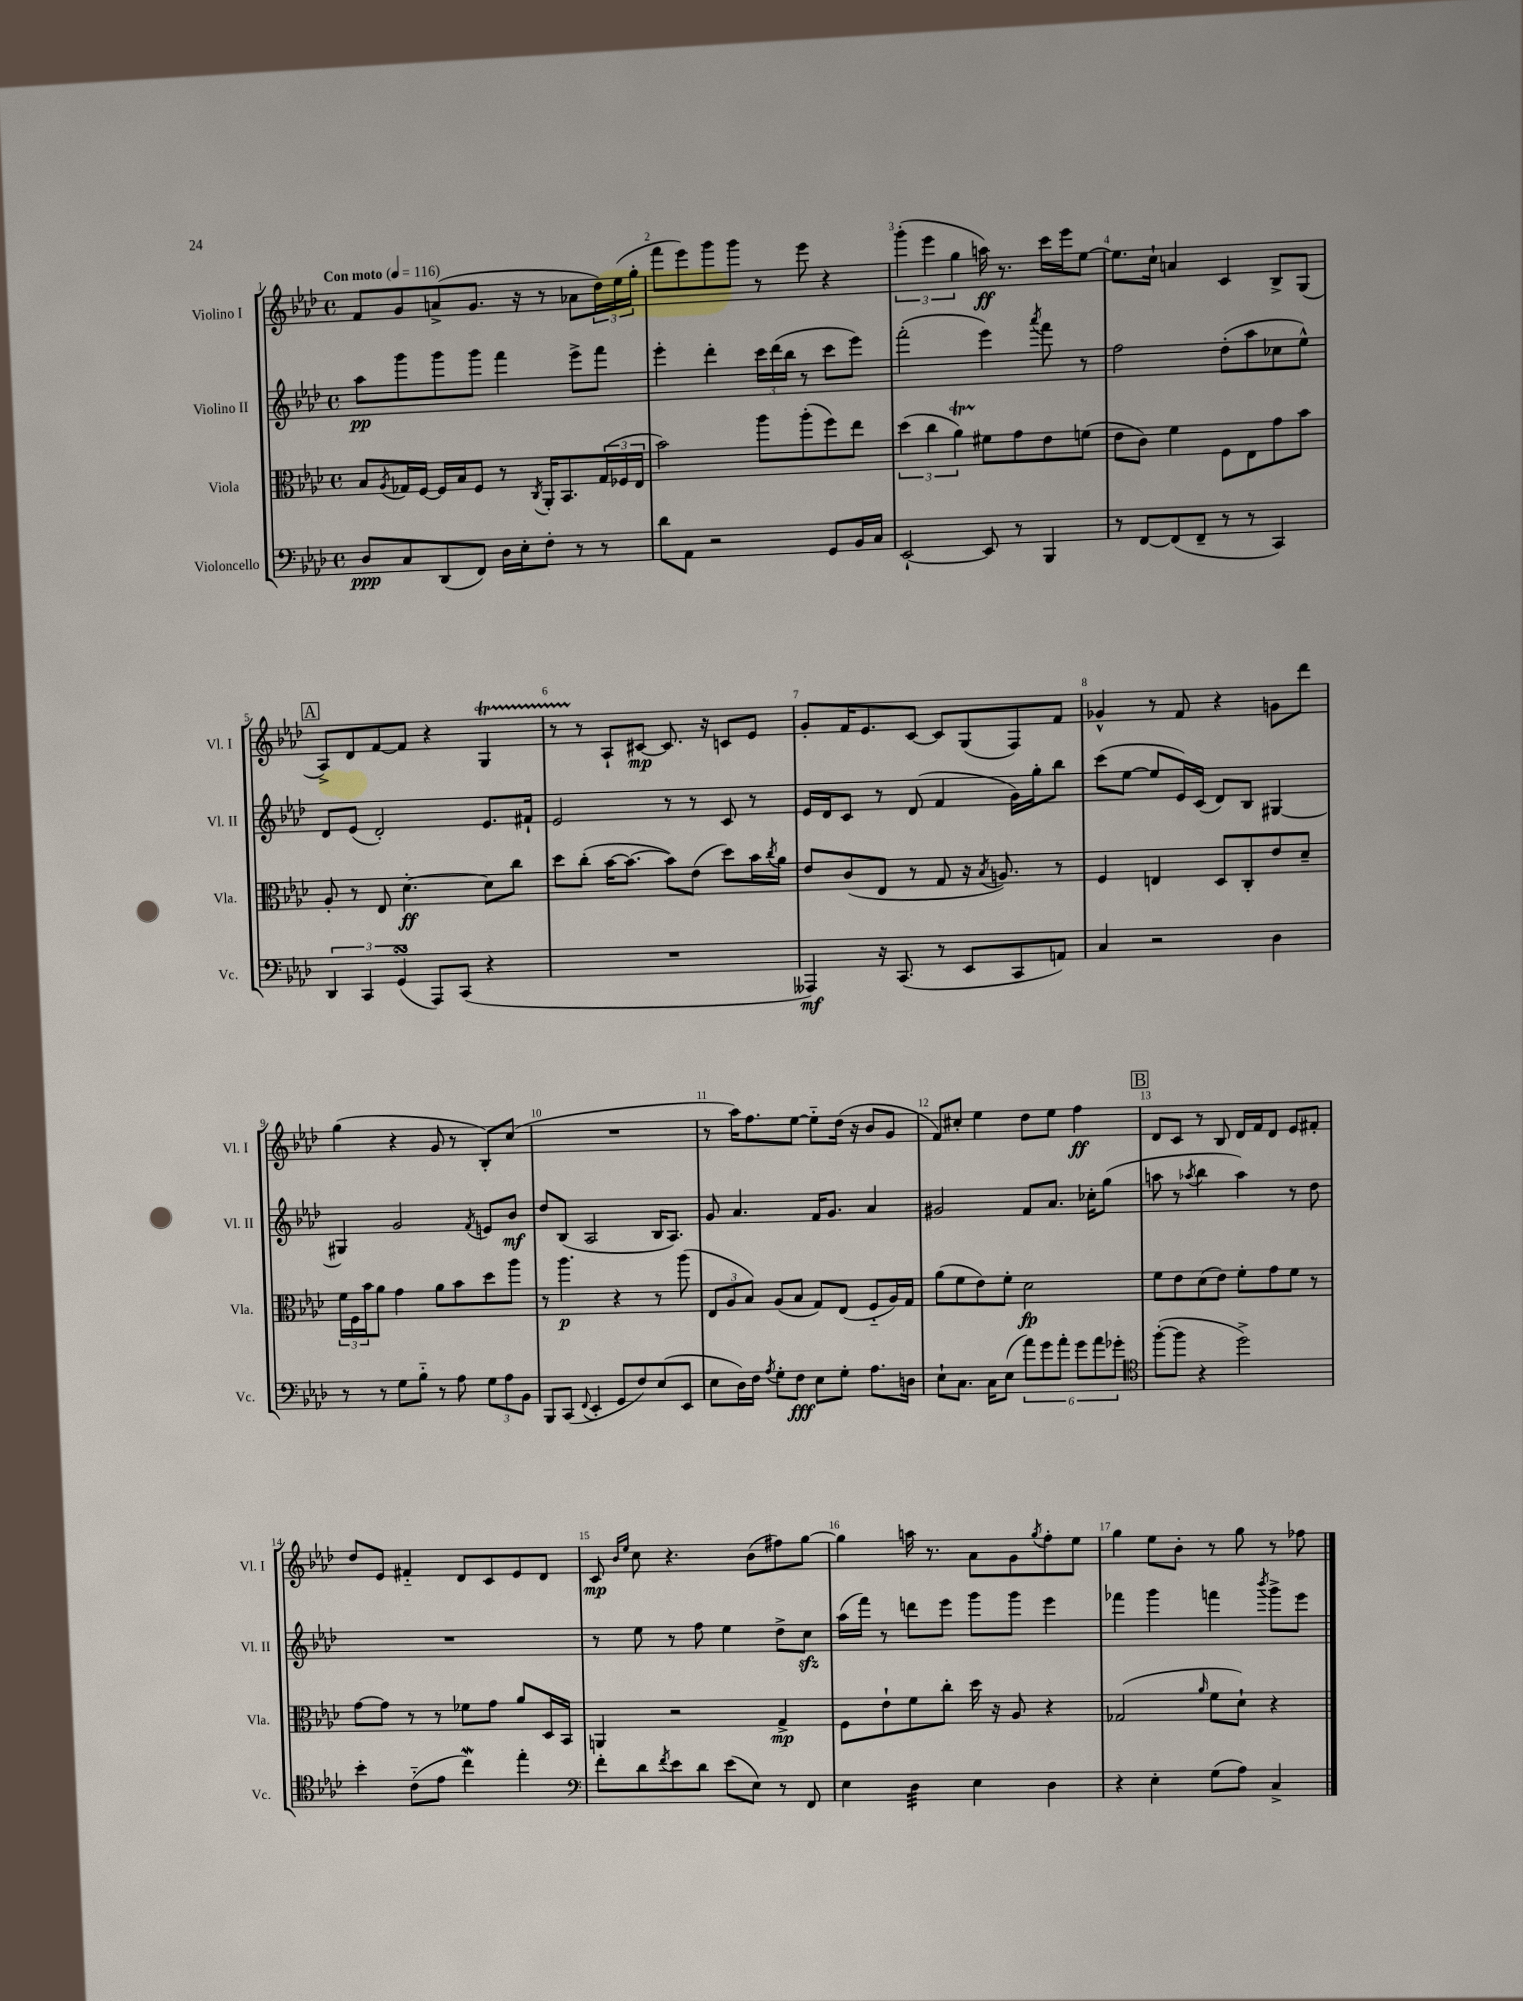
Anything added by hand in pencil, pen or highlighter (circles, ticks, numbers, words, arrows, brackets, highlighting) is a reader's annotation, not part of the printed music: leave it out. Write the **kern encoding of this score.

**kern	**kern	**kern	**kern
*staff4	*staff3	*staff2	*staff1
*clefF4	*clefC3	*clefG2	*clefG2
*k[b-e-a-d-]	*k[b-e-a-d-]	*k[b-e-a-d-]	*k[b-e-a-d-]
*M4/4	*M4/4	*M4/4	*M4/4
*met(c)	*met(c)	*met(c)	*met(c)
*MM116	*MM116	*MM116	*MM116
8D-	8B-	8aa-	8f
.	8qA-	.	.
8C	16G-	8ggg	8g
.	[16F	.	.
(8DD-	16F]	8ggg	(8a^
.	16B-	.	.
8FF)	8F	8ggg	8.g
16D-	8r	4fff	.
16E-'	.	.	16r
.	8qC	.	.
8F'	16AA-'	.	8r
.	8.BB-	.	.
8r	.	8eee-^	8a-
8r	(24G-	8fff	24dd-)
.	24F-	.	(24ee-
.	24E-	.	24gg'
=	=	=	=
8d-	2b-)	4eee-'	8fff
8AA-	.	.	8eee-)
2r	.	4ddd-'	8ggg
.	.	.	8ggg
.	8aa-	24ccc	8r
.	.	(24ddd-	.
.	.	24bb-	.
.	(8aa-'	8r	8eee-
8GG	8ff)	8ccc	4r
16BB-	8ee-	8eee-)	.
16C	.	.	.
=	=	=	=
[2EE-`	(6dd-	(2fff'	(6ggg'
.	6cc	.	6eee-
.	6a-)	.	6gg
8EE-]	8f#	4eee-)	16aa)
.	.	.	8.r
8r	8g	.	.
.	.	8qaaa-	.
4BBB-	8e-	8fff	16ccc
.	.	.	16eee-
.	(8f	8r	[8ee-
=	=	=	=
8r	8e-	2ff	8.ee-]
[8FF	8c)	.	.
.	.	.	16cc`
(8FF]	4f	.	4a
8FF~	.	.	.
8r	8F	(8dd-'	4c
8r	8E-	8aa-	.
4CC)	8g	8cc-	8B-^
.	8b-	8ee-^^)	(8G
=	=	=	=
6DD-	8A-'	8d-	8A-^)
.	8r	(8e-	8d-
6CC	.	.	.
.	8E-	2d-')	[8f
(6GG	.	.	.
.	[4.d-'	.	8f]
8AAA-)	.	.	4r
(8CC	.	.	.
4r	8d-]	8.e-	4G
.	8cc	.	.
.	.	16f#`	.
=	=	=	=
1r	8dd-	2e-	8r
.	(8cc'	.	8r
.	[16b-	.	8A-`
.	8.b-_	.	.
.	.	.	[8c#
.	8b-])	8r	8.c#]
.	(8e-	8r	.
.	.	.	16r
.	8dd-)	8c	8c
.	16b-	8r	8e-
.	8qcc	.	.
.	16a-	.	.
=	=	=	=
4AAA--)	8e-	16e-	8g'
.	.	16d-	.
.	(8c	8c	16f
.	.	.	8.e-
16r	8E-	8r	.
(8.CC	.	.	.
.	8r	(8d-	[8c
8r	8G	4f	8c]
8EE-	16r	.	(8G
.	8qB-	.	.
.	8.A)	.	.
8CC	.	16g)	8F)
.	.	16gg'	.
8AA)	8r	8bb-	8f
=	=	=	=
4C	4F	(8ccc	4g-^^
.	.	[8ee-	.
2r	4E	8ee-]	8r
.	.	16e-)	8f
.	.	(16c	.
.	8D-	8d-)	4r
.	8C'	8B-	.
4D-	8e-	[4G#	8g
.	8d-~	.	8ddd-
=	=	=	=
8r	24f	4G#]	(4gg
.	24F	.	.
.	24b-	.	.
8r	8a-	.	.
8G	4g	2g	4r
8B-'~	.	.	.
8r	8a-	.	8g
8A-	8b-	.	8r
.	.	8qf	.
12G	8dd-	8e	8B-')
12A-	.	.	.
.	8aa-	8b-	(8cc
12BB-	.	.	.
=	=	=	=
8BBB-	8r	8dd-	1r
(8CC	4.aa-	(8B-	.
8qqFF	.	.	.
4EE-'	.	2A-	.
8GG	4r	.	.
8F)	.	.	.
(8E-	8r	16B-	.
.	.	8.A-)	.
8EE-	(8aa-	.	.
=	=	=	=
8E-	12E-	8g	8r
.	12A-	.	.
16D-)	.	4.a-	16aa-)
.	12B-)	.	.
16F	.	.	8.ff
8qA-	.	.	.
8G'	(8A-	.	.
8F	8B-	.	[8ee-
8E-	8G)	16f	8ee-'~]
.	.	8.g	.
8G'	(8E-	.	(16dd-
.	.	.	16r
8.A-	8F'~	4a-	8b-
.	16A-)	.	8g
16D	16G	.	.
=	=	=	=
8E-`	(8a-	2g#	8f)
8.C	8f	.	8cc#'
.	8e-)	.	4ee-
16C	.	.	.
(8E-	8f'	.	.
12a-)	2d-	8f	8dd-
12g	.	.	.
.	.	8.a-	8ee-
12a-'	.	.	.
12g	.	.	4ff
.	.	16cc-'	.
12a-	.	.	.
.	.	(8gg	.
12g-'	.	.	.
=	=	=	=
*clefC4	*	*	*
([8ff'	8f	8aa	8d-
8ff]	8e-	8r	8c
.	.	8qaa-	.
4r	(8d-	4bb-	8r
.	8e-)	.	8B-
2dd-^)	8f'	4aa-)	16d-
.	.	.	16f
.	8g	.	8d-
.	8f	8r	8e-
.	8r	8dd-	8f#'
=	=	=	=
4b-'	[8g	1r	8dd-
.	8g]	.	8e-
(8c'~	8r	.	4f#'~
8e-	8r	.	.
4cc)	8f-	.	8d-
.	8g	.	8c
4ee-'	8a-	.	8e-
.	16D-	.	8d-
.	16BB-	.	.
=	=	=	=
*clefF4	*	*	*
8f'	4AA	8r	8c
.	.	.	16qqb-
.	.	.	16qqee-
8d-	.	8ee-	8cc
8qf	.	.	.
8e-	2r	8r	4.r
8d-	.	8ff	.
(8e-	.	4ee-	.
8E-)	.	.	(8b-
8r	4G^	8dd-^	8ff#)
8FF	.	8cc	[8gg
=	=	=	=
4E-	8F	(16aa-	4gg]
.	.	16fff)	.
.	8e-`	8r	.
4D-	8f	8ddd	16aa
.	.	.	8.r
.	8cc'	8eee-	.
4E-	16dd-	8ggg	8a-
.	16r	.	.
.	8A-	8ggg	8g
.	.	.	8qgg
4D-	4r	4eee-	8ff'
.	.	.	8ee-
=	=	=	=
4r	(2G-	4fff-	4gg
4E-'	.	4ggg	8ee-
.	.	.	8b-'
.	16qqa-	.	.
(8G	8f	4fff	8r
8A-)	8d-`)	.	8gg
.	.	8qbbb-	.
4C^	4r	8ggg^	8r
.	.	8eee-	8ff-
==	==	==	==
*-	*-	*-	*-
